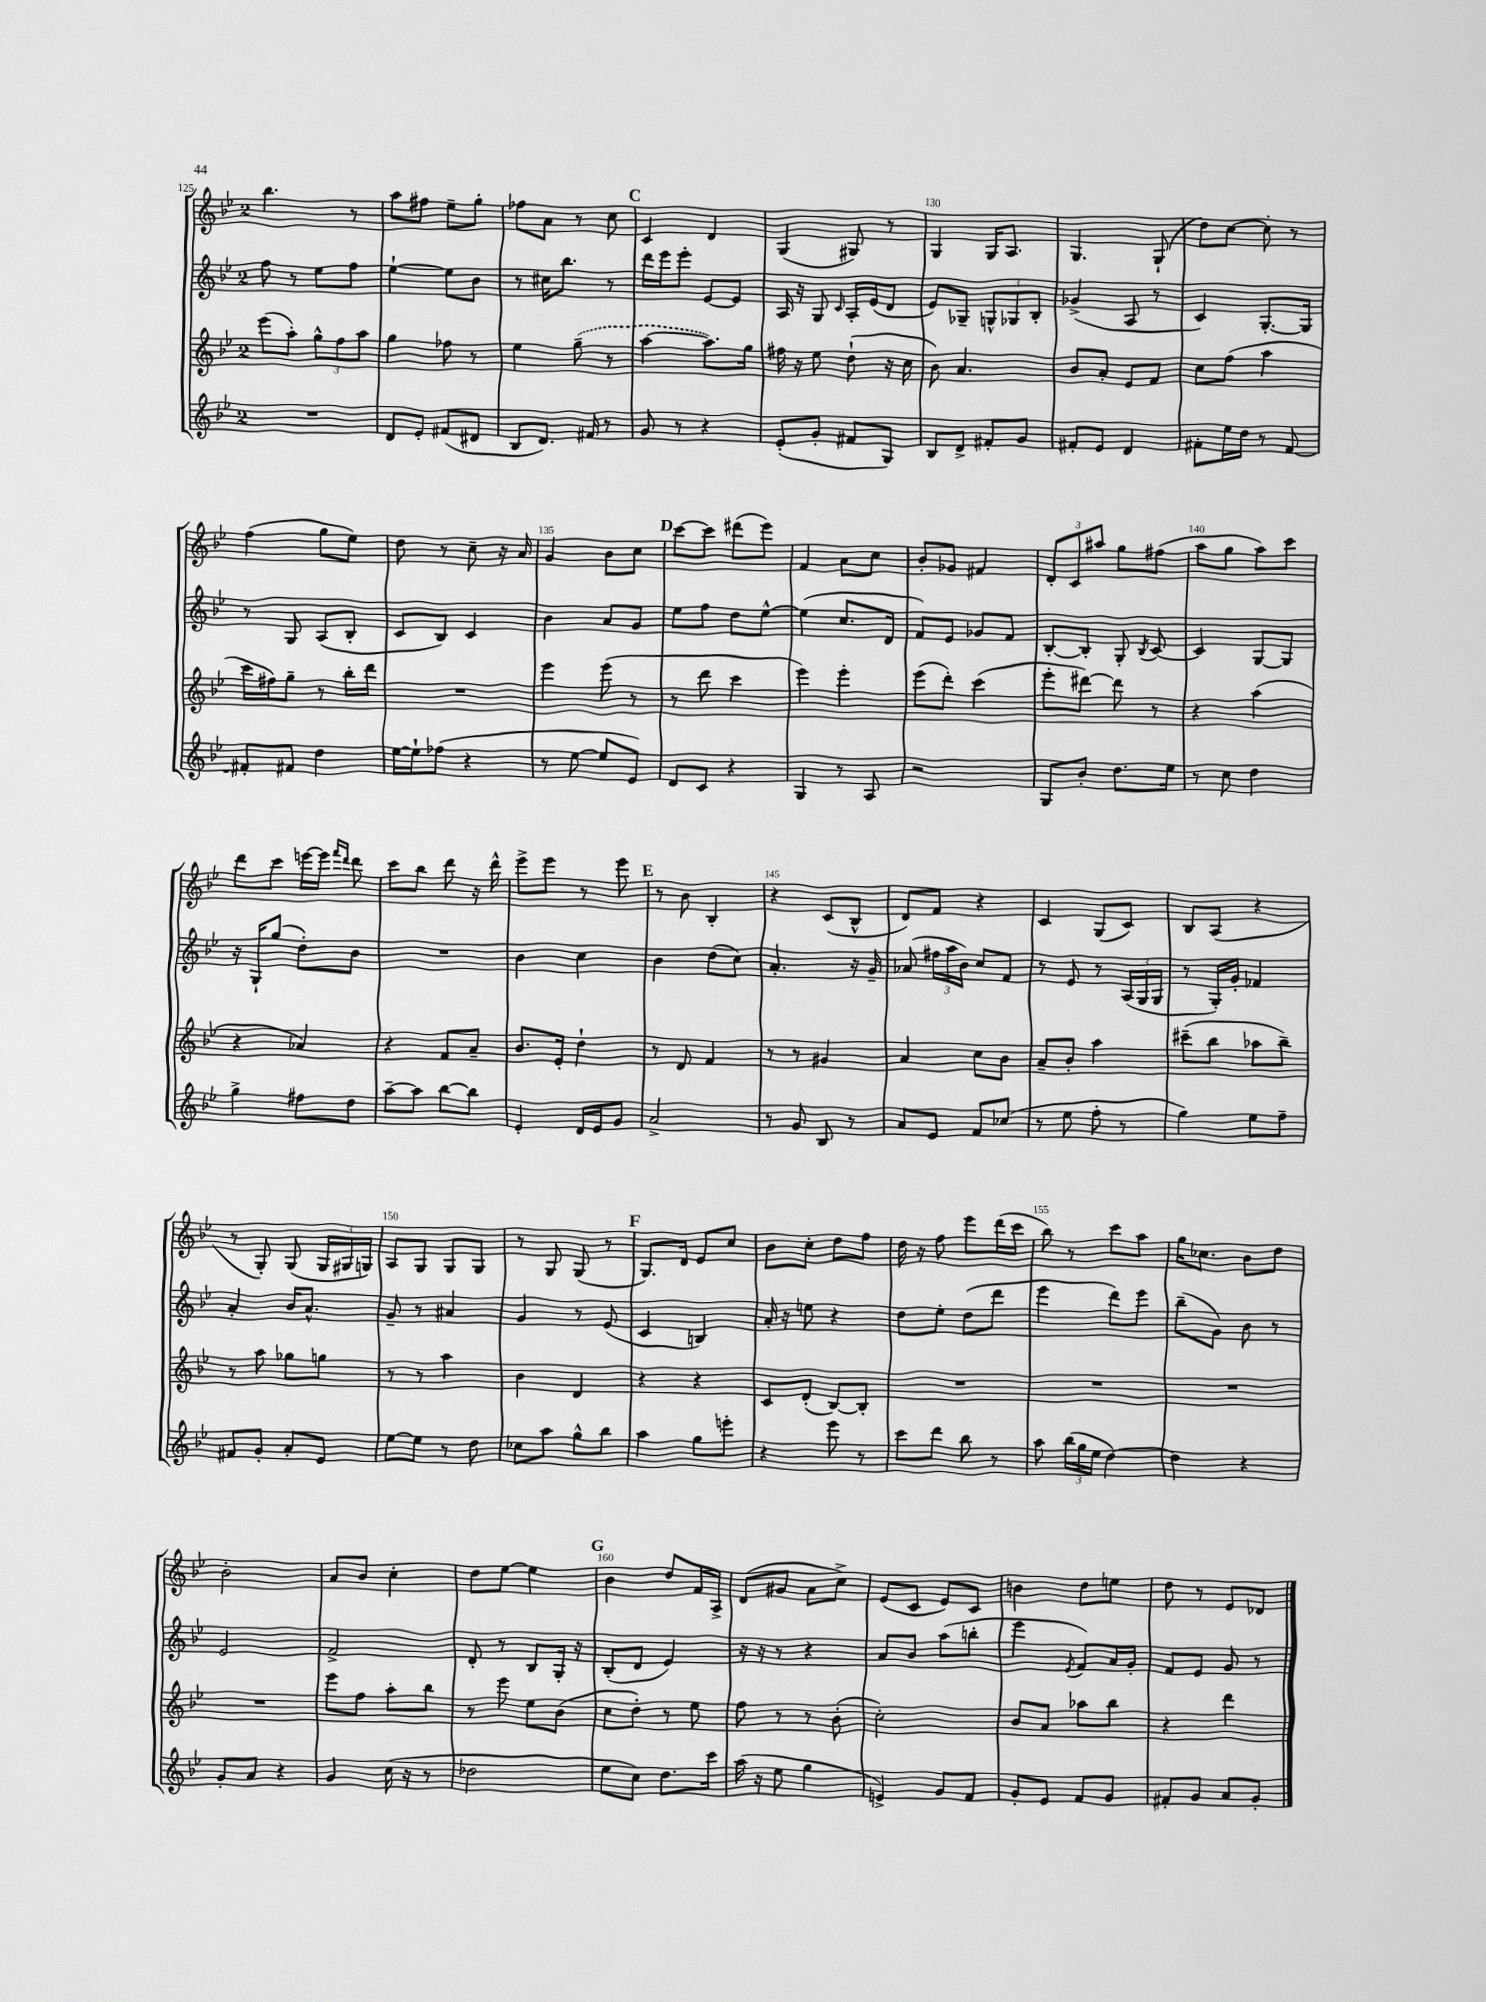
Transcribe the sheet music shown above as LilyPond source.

<<
\new StaffGroup <<
\new Staff = "s0" {
    \clef treble \key bes \major \once \override Staff.TimeSignature.style = #'single-digit \time 2/4
    \autoBeamOff bes''4. r8 |
    a''8[ fis''8] ees''8[-- g''8]-. |
    fes''8[ a'8] r8 c''8 |
    \mark \markup { \bold "C" } c'4 d'4 |
    g4( gis8) r8 |
    g4 g16[ a8.] |
    g4. g8-!( |
    d''8[) c''8]~ c''8-. r8 |
    f''4( g''8[ ees''8]) |
    d''8 r8 c''8-- r16 a'16 |
    g'4 bes'8[ c''8] |
    \mark \markup { \bold "D" } c'''8[~ c'''8] dis'''8[( ees'''8]) |
    f'4 a'8[ c''8] |
    bes'8[-. ges'8] fis'4 |
    \tuplet 3/2 { d'8[-. c'8 ais''8] } g''8[ fis''8]( |
    a''8[ g''8] a''8[) c'''8] |
    d'''8[ c'''8] e'''16[~ e'''16] \grace { f'''16[ d'''16] } d'''8 |
    c'''8[ bes''8] d'''8 r16 d'''16-^ |
    ees'''8[-> ees'''8] r8 ees'''8 |
    \mark \markup { \bold "E" } r8 bes'8 bes4-. |
    r4 c'8[( bes8]-^ |
    d'8[) f'8] r4 |
    c'4 g8[( c'8]) |
    bes8[ a8]( r4 |
    r8 g8-.) g8( \tuplet 3/2 { g16[ gis16 g16]) } |
    a8[ g8] g8[ g8] |
    r8 g8 g8( r8 |
    \mark \markup { \bold "F" } g8.[) d'16] ees'8[ c''8] |
    bes'8[ c''8]-. d''8[ f''8] |
    d''16 r16 f''8 ees'''8[ d'''16( c'''16] |
    bes''8) r8 c'''8[ a''8] |
    g''16[ ces''8.] bes'8[ d''8] |
    bes'2-. |
    a'8[ bes'8] c''4-. |
    d''8[ ees''8]~ ees''4 |
    \mark \markup { \bold "G" } bes'4 d''8[ f'16 a16]-> |
    d'8[( gis'8] a'8[ c''8]->) |
    ees'8[( c'8] ees'8[) c'8] |
    b'4 d''8[ e''8] |
    d''8 r8 ees'8[ des'8] \bar "|." |
}
\new Staff = "s1" {
    \clef treble \key bes \major \once \override Staff.TimeSignature.style = #'single-digit \time 2/4
    \autoBeamOff f''8 r8 ees''8[ f''8] |
    ees''4~-! ees''8[ bes'8] |
    r8 cis''16[ bes''8.] r8 |
    \mark \markup { \bold "C" } d'''16[ ees'''16 ees'''8]-. ees'8[~ ees'8] |
    a16 r16 g8 \grace { c'16 } a16[-. ees'16( d'8] |
    ees'8[) ges8]-- \tuplet 3/2 { g8[-^ ges8 bes8]-. } |
    ges'4->( a8 r8 |
    c'4) g8.[~-. g16] |
    r8 g8 a8[( bes8]-. |
    c'8[ bes8]) c'4 |
    bes'4 a'8[ g'8] |
    \mark \markup { \bold "D" } ees''8[ f''8] d''8[ ees''8]~-^ |
    ees''4( c''8.[ d'16] |
    f'8[) ees'8] ges'8[ f'8] |
    bes8[~-. bes8]-. g8-. \acciaccatura { bes8 } c'8~ |
    c'4 g8[~ g8] |
    r16 g16[-! g''8]( d''8[-.) bes'8] |
    R2 |
    bes'4 c''4 |
    \mark \markup { \bold "E" } bes'4 d''8[( c''8]) |
    a'4.-. r16 g'16-- |
    aes'8( \tuplet 3/2 { fis''16[ a''16 bes'16]) } c''8[ f'8] |
    r8 ees'8 r8 \tuplet 3/2 { a16[( g16 g16] } |
    r8 g16[-.) g'16]-. fes'4 |
    a'4-. bes'16[ a'8.]-^ |
    g'8-- r8 ais'4 |
    g'4 r8 ees'8( |
    \mark \markup { \bold "F" } c'4 b4) |
    a'16-. r16 e''8 r4 |
    d''8[ ees''8]-. d''8[( d'''8] |
    ees'''4 d'''8[) ees'''8] |
    bes''8[--( g'8]) bes'8 r8 |
    ees'2 |
    f'2-> |
    d'8-. r8 bes8[ g16]-. r16 |
    \mark \markup { \bold "G" } bes8[-.( d'8] ees'4) |
    r16 r16 r8 r4 |
    a'8[ bes'8] a''8[( b''8]-. |
    ees'''4 \acciaccatura { ees'8 } f'8[) a'16 g'16]-. |
    f'8[ ees'8] g'8 r8 \bar "|." |
}
\new Staff = "s2" {
    \clef treble \key bes \major \once \override Staff.TimeSignature.style = #'single-digit \time 2/4
    \autoBeamOff ees'''8[( a''8]-.) \tuplet 3/2 { g''8[-^ f''8 a''8] } |
    g''4 fes''8 r8 |
    ees''4 \once \slurDashed g''8--( r8 |
    \mark \markup { \bold "C" } a''4~ a''8.[) g''16] |
    fis''16 r16 ees''8 d''8-!( r16 c''16 |
    bes'8) a'4. |
    bes'8[ a'8]-. ees'8[ f'8] |
    c''8[ f''8]( a''4 |
    c'''16[ fis''16) g''8]-- r8 bes''16[-. d'''16] |
    R2 |
    ees'''4 ees'''8( r8 |
    \mark \markup { \bold "D" } r8 d'''8 c'''4 |
    ees'''4) ees'''4-. |
    ees'''8[( d'''8]-.) c'''4( |
    ees'''8[-. dis'''8]~) dis'''8 r8 |
    r4 a''4( |
    r4 aes'4) |
    r4 f'8[ a'8]-- |
    bes'8.[ ees'16]-. d''4-! |
    \mark \markup { \bold "E" } r8 d'8 f'4 |
    r8 r8 gis'4 |
    a'4 c''8[ bes'8] |
    a'8[-- bes'8]-. a''4 |
    cis'''8[--( bes''8] aes''8[ bes''8]--) |
    r8 a''8 ges''8[ g''8] |
    r8 r8 a''4 |
    bes'4 d'4 |
    \mark \markup { \bold "F" } r4 r4 |
    c'8[ d'8]-.( bes8[~) bes8]-. |
    R2 |
    R2 |
    R2 |
    R2 |
    ees'''8[ f''8] a''8[-. bes''8] |
    r8 ees'''8 ees''8[ bes'8]( |
    \mark \markup { \bold "G" } c''8[ d''8]-.) r8 ees''8 |
    f''8 r8 r8 bes'8-.( |
    c''2-.) |
    bes'8[ a'8] aes''8[ bes''8] |
    r4 d'''4 \bar "|." |
}
\new Staff = "s3" {
    \clef treble \key bes \major \once \override Staff.TimeSignature.style = #'single-digit \time 2/4
    \autoBeamOff R2 |
    d'8[ ees'8]-. fis'8[( dis'8] |
    bes8[ d'8.]) fis'16 r8 |
    \mark \markup { \bold "C" } g'8 r8 r4 |
    ees'8[-.( g'8]-. fis'8[ g8]) |
    bes8[ d'8]-> fis'8[-. g'8] |
    fis'8[-. ees'8] d'4 |
    fis'8[-. ees''16 d''16] r8 fis'8~ |
    fis'8[-. fis'8] d''4 |
    ees''16[~ ees''16-! fes''8]( r4 |
    r8 ees''8~ ees''8[ ees'8]) |
    \mark \markup { \bold "D" } d'8[ c'8] r4 |
    g4 r8 a8 |
    r2 |
    g8[ bes'8]-. d''8.[ ees''16] |
    r8 c''8 d''4 |
    g''4-> fis''8[ d''8] |
    a''8[~-- a''8] bes''8[~ bes''8] |
    ees'4-. d'16[ ees'16 g'8] |
    \mark \markup { \bold "E" } a'2-> |
    r8 g'8 bes8 r8 |
    a'8[ ees'8] f'8[ ces''8]( |
    r8 ees''8 f''8-. r8 |
    g''4) ees''8[ f''8]-- |
    fis'8[ g'8]-. a'8[-. ees'8] |
    ees''8[~ ees''8] r8 d''8 |
    ces''8[ a''8] g''8[-^ bes''8] |
    \mark \markup { \bold "F" } a''4 g''8[ e'''8]-. |
    r4 ees'''8 r8 |
    c'''8[ d'''8] bes''8 r8 |
    a''8 \tuplet 3/2 { bes''16[( g''16 ees''16] } d''4~) |
    d''4 r4 |
    g'8[-. a'8] r4 |
    g'4 c''16( r16 r8 |
    des''2 |
    \mark \markup { \bold "G" } ees''8[ c''8]) d''8.[ c'''16] |
    a''16( r16 ees''8 g''4 |
    e'4->) g'8[ f'8] |
    g'8[-. ees'8] f'8[ g'8] |
    fis'8[-. g'8] a'8[ g'8]-. \bar "|." |
}
>>
>>
\layout { \context { \Score currentBarNumber = #125 \override BarNumber.break-visibility = ##(#f #t #t) barNumberVisibility = #(every-nth-bar-number-visible 5) } }
